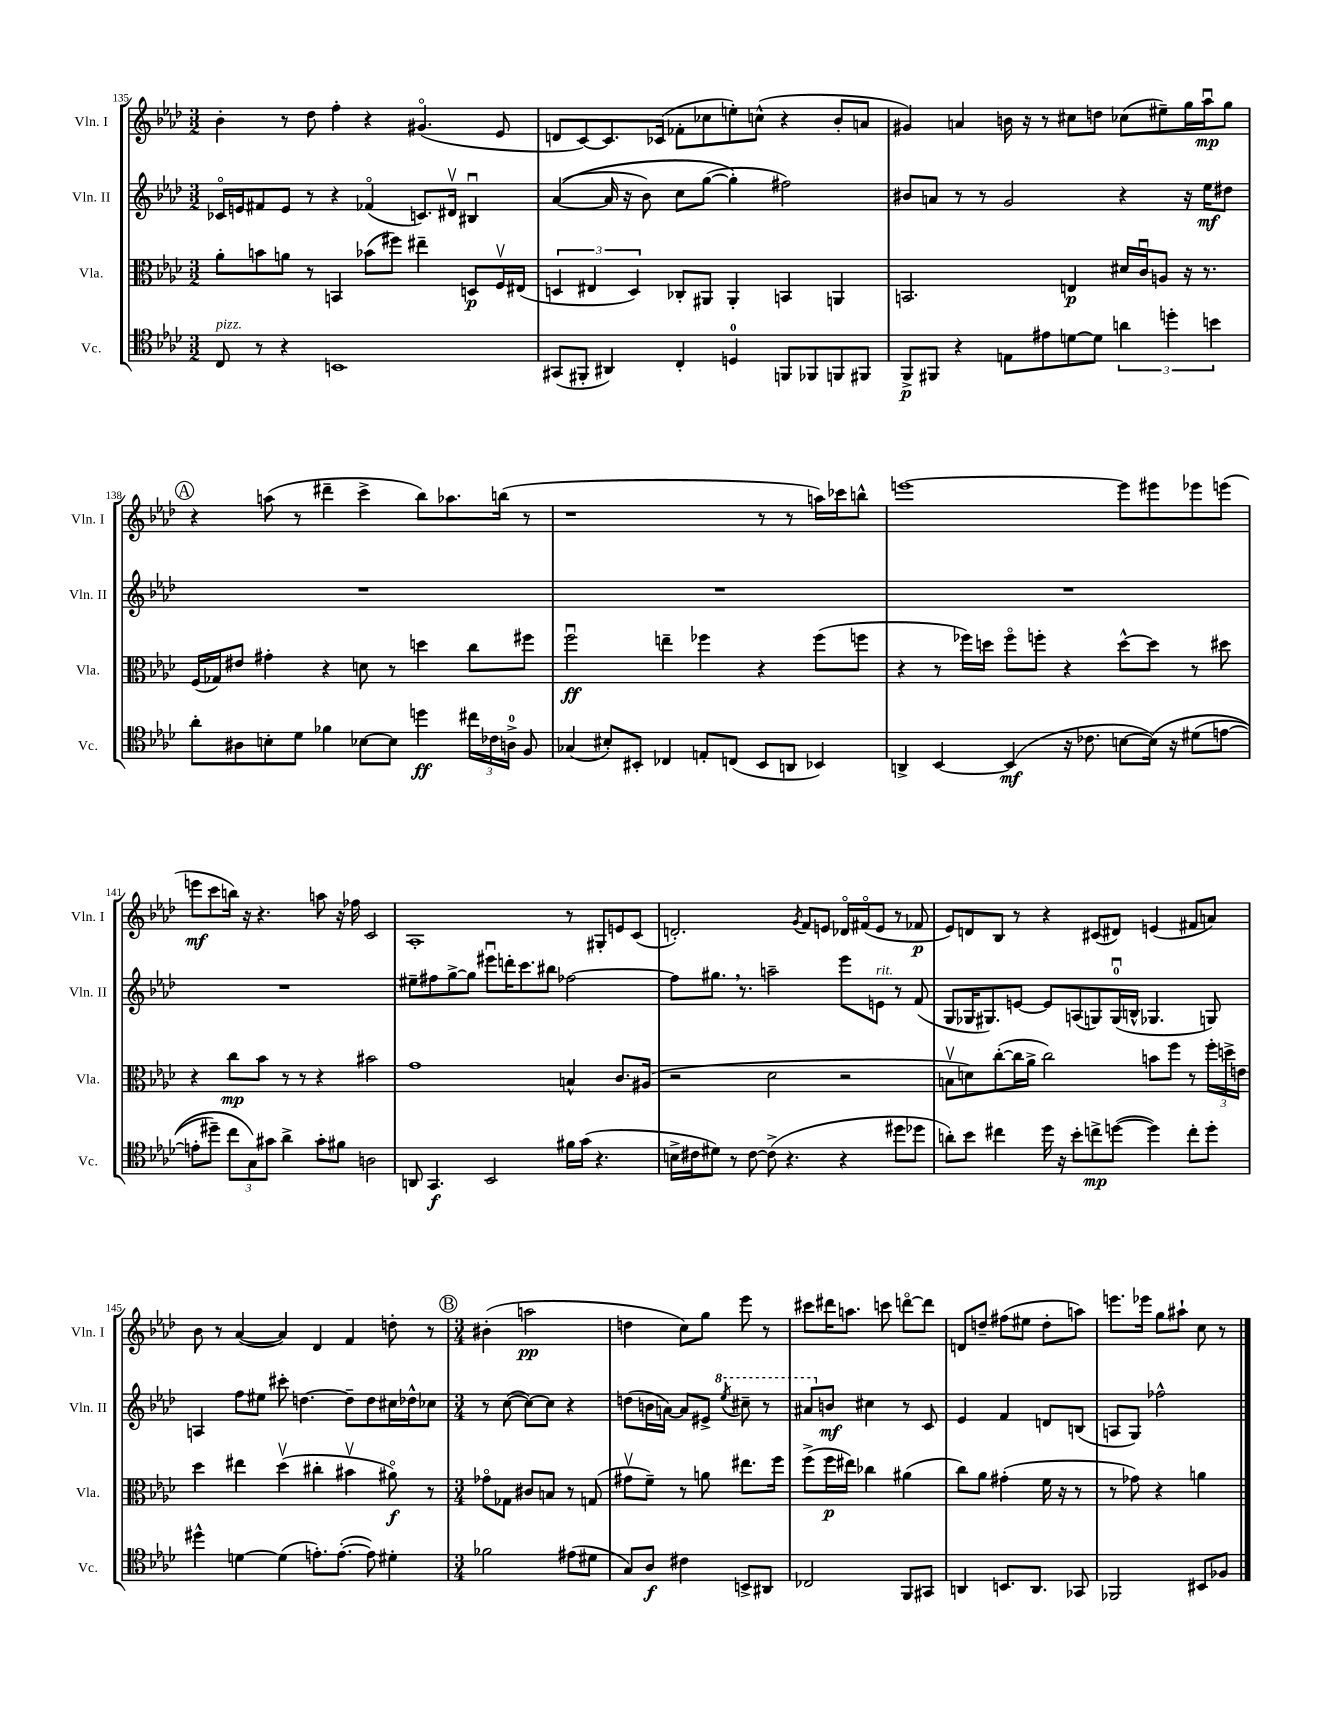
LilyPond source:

<<
\new StaffGroup <<
\new Staff = "s0" \with { instrumentName = "Vln. I" shortInstrumentName = "Vln. I" } {
    \clef treble \key aes \major \numericTimeSignature \time 3/2
    \autoBeamOff bes'4-. r8 des''8 f''4-. r4 gis'4.\flageolet( ees'8 |
    d'8[ c'8~) c'8. ces'16]( fes'8[-. ces''8 e''8-.) c''8]-^( r4 bes'8[-. a'8] |
    gis'4) a'4 b'16 r16 r8 cis''8[ d''8] ces''8[( eis''8--) g''16 aes''16\downbow\mp g''8] |
    \mark \markup { \circle "A" } r4 a''8( r8 dis'''4-- c'''4-> bes''8[) aes''8. b''16]( r8 |
    r1 r8 r8 a''16[) ces'''16 b''8]-^ |
    e'''1~ e'''8[ eis'''8 ees'''8 e'''8]( |
    e'''8[\mf c'''8 b''16]) r16 r4. a''8 r16 fes''16 c'2 |
    aes1-. r8 gis8[-. e'8 c'8]( |
    d'2.-.) \acciaccatura { g'8 } f'8[ e'8] des'16[\flageolet fis'16\flageolet( e'8] r8 fes'8\p |
    ees'8[) d'8 bes8] r8 r4 cis'8[( dis'8]) e'4( fis'8[ a'8]) |
    bes'8 r8 aes'4~( aes'4) des'4 f'4 d''8-. r8 |
    \mark \markup { \circle "B" } \numericTimeSignature \time 3/4 bis'4-.( a''2\pp |
    d''4 c''8[) g''8] ees'''8 r8 |
    cis'''8[ dis'''16 a''8.] c'''8 d'''8[~\flageolet d'''8] |
    d'8[ d''8]-- fis''8[( eis''8] d''8[-. a''8]) |
    e'''8.[ ees'''16] g''8[ ais''8]-! c''8 r8 \bar "|." |
}
\new Staff = "s1" \with { instrumentName = "Vln. II" shortInstrumentName = "Vln. II" } {
    \clef treble \key aes \major \numericTimeSignature \time 3/2
    \autoBeamOff ces'16[\flageolet e'16 fis'8 e'8] r8 r4 fes'4\flageolet( c'8.[) dis'16]\upbow bis4\downbow |
    aes'4~(\( aes'16 r16 bes'8) c''8[ g''8]~( g''4-.\) fis''2) |
    bis'8[ a'8] r8 r8 g'2 r4 r16 ees''16[\mf dis''8] |
    \mark \markup { \circle "A" } R1. |
    R1. |
    R1. |
    R1. |
    eis''8[-- fis''8 g''8~-> g''8] eis'''8[\downbow d'''16-. c'''8. bis''8] fes''2~ |
    fes''8[ gis''8.] \breathe r8. a''2-- ees'''8[ e'8]^\markup { \italic "rit." } r8 f'8( |
    g8[ ges16 gis8.) e'8]~ e'8[ a8( g8) g16-0\downbow( b16]-^ ges4. g8) |
    a4 f''8[ eis''8] cis'''8-. d''4.~ d''8[-- d''8 cis''16 des''16-^ ces''8] |
    \mark \markup { \circle "B" } \numericTimeSignature \time 3/4 r8 c''8~( c''8[~) c''8] r4 |
    d''8[( b'16 a'16]~) a'8[ eis'8]-> \ottava #1 \acciaccatura { ees'''8 } cis'''8-- r8 |
    ais''8[ \ottava #0 b'8]\mf cis''4 r8 c'8 |
    ees'4 f'4 d'8[ b8]( |
    a8[ g8]) fes''2-^ \bar "|." |
}
\new Staff = "s2" \with { instrumentName = "Vla." shortInstrumentName = "Vla." } {
    \clef alto \key aes \major \numericTimeSignature \time 3/2
    \autoBeamOff aes'8[-. b'8 a'8] r8 b,4 bes'8[( fis''8]) eis''4-- d8[\p f16\upbow eis16]( |
    \tuplet 3/2 { d4 eis4 d4) } ces8[-. ais,8] ais,4-. b,4 a,4 |
    b,2. e4\p dis'16[ c'16\downbow a8] r16 r8. |
    \mark \markup { \circle "A" } f16[( ges16) eis'8] gis'4-. r4 d'8 r8 d''4 c''8[ fis''8] |
    f''2\downbow\ff e''4-- fes''4 r4 fes''8[( f''8] |
    r4 r8 fes''16[) d''16] fes''8[\flageolet f''8]-. r4 d''8[~-^ d''8] r8 dis''8 |
    r4 c''8[\mp bes'8] r8 r8 r4 bis'2 |
    g'1 b4-^ c'8.[ ais16]( |
    r2 des'2 r2 |
    b8[\upbow d'8) c''8~-.( c''16 aes'16]-> c''2) b'8[ f''8] r8 \tuplet 3/2 { f''16[-. d''16-> e'16] } |
    des''4 eis''4 des''4\upbow( cis''4-. bis'4\upbow ais'8\flageolet\f) r8 |
    \mark \markup { \circle "B" } \numericTimeSignature \time 3/4 ges'8[\flageolet ges8] cis'8[ b8] r8 g8( |
    gis'8[\upbow f'8]--) r8 a'8 eis''8.[ f''16] |
    f''8[->( f''16\p eis''16]) ces''4 ais'4( |
    c''8[) aes'8] gis'4-.( f'16 r16 r8 |
    r8 ges'8) r4 a'4 \bar "|." |
}
\new Staff = "s3" \with { instrumentName = "Vc." shortInstrumentName = "Vc." } {
    \clef tenor \key aes \major \numericTimeSignature \time 3/2
    \autoBeamOff c8^\markup { \italic "pizz." } r8 r4 b,1 |
    gis,8[( fis,8]-. ais,4) c4-. d4-0 f,8[ fes,8 f,8 fis,8] |
    f,8[->\p fis,8] r4 e8[ eis'8 d'8~ d'8] \tuplet 3/2 { a'4 d''4-. b'4 } |
    \mark \markup { \circle "A" } aes'8[-. ais8 b8-. des'8] fes'4 bes8[~ bes8] d''4\ff \tuplet 3/2 { cis''16[ ces'16 a16]-0-> } f8 |
    ges4( bis8[-.) bis,8]-. ces4 e8[-. c8]( bis,8[ a,8] bes,4) |
    a,4-> bes,4~ bes,4\mf( r16 ces'8. b8[~ b16])\( r16 dis'8[( e'8]~ |
    e'8[-. dis''8]--) \tuplet 3/2 { c''8[ g8\) gis'8] } aes'4-> gis'8[-. fis'8] a2 |
    a,8 g,4.\f bes,2 fis'16[ g'16]( r4. |
    b16[-> cis'16 dis'8]) r8 cis'8~ cis'8->( r4. r4 dis''8[ des''8] |
    a'8[-.) bes'8] cis''4 des''16 r16 bes'8[-. c''8->\mp d''8]~( d''4) c''8[-. d''8]-. |
    dis''4-^ d'4~ d'4( e'8.[-.) e'8.]~-.( e'8) dis'4-. |
    \mark \markup { \circle "B" } \numericTimeSignature \time 3/4 fes'2 eis'8[( dis'8] |
    g8[) aes8]\f cis'4 b,8[-> ais,8] |
    ces2 f,8[ gis,8] |
    a,4 b,8.[ a,8.] ges,8 |
    fes,2 bis,8[ fes8] \bar "|." |
}
>>
>>
\layout { \context { \Score currentBarNumber = #135 } }
